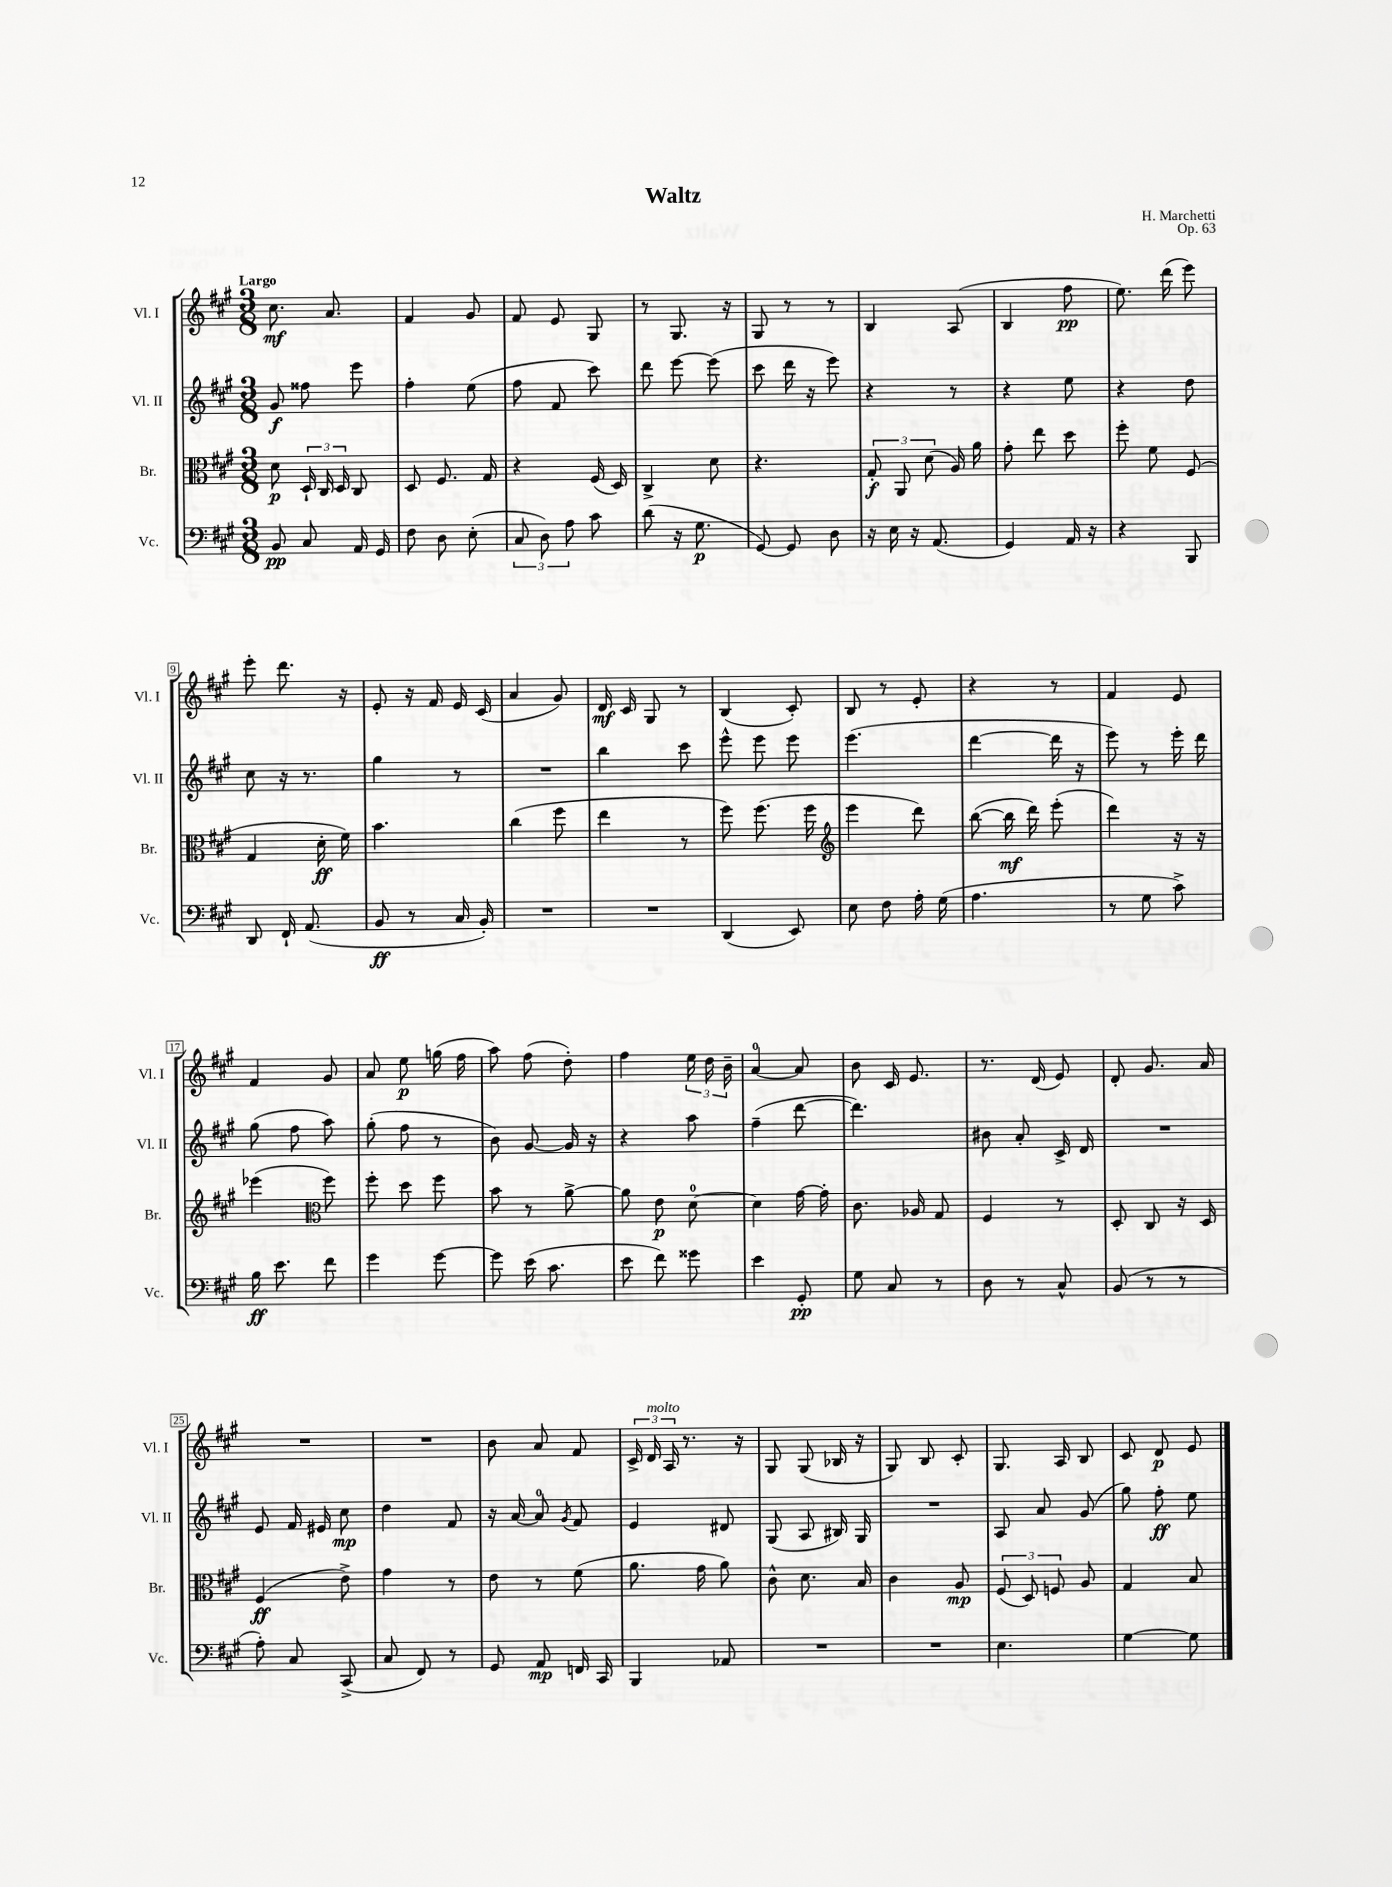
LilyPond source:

\header { title = "Waltz" composer = "H. Marchetti" opus = "Op. 63" }
<<
\new StaffGroup <<
\new Staff = "s0" \with { instrumentName = "Vl. I" shortInstrumentName = "Vl. I" } {
    \clef treble \key a \major \numericTimeSignature \time 3/8 \tempo "Largo"
    \autoBeamOff cis''8.\mf a'8. |
    fis'4 gis'8 |
    fis'8 e'8 gis8 |
    r8 gis8. r16 |
    gis8 r8 r8 |
    b4 a8( |
    b4 fis''8\pp |
    e''8.) d'''16( e'''8) |
    e'''8-. d'''8. r16 |
    e'8-. r16 fis'16 e'16 cis'16( |
    a'4 gis'8) |
    d'16\mf cis'16 gis8 r8 |
    b4( cis'8-.) |
    b8 r8 e'8-. |
    r4 r8 |
    fis'4 e'8 |
    fis'4 gis'8 |
    a'8 e''8\p g''16( fis''16 |
    a''8) fis''8( d''8-.) |
    fis''4 \tuplet 3/2 { e''16 d''16 b'16-- } |
    a'4-0~ a'8 |
    b'8 cis'16 e'8. |
    r8. d'16( e'8) |
    d'8-. gis'8. a'16 |
    R4. |
    R4. |
    b'8 a'8 fis'8 |
    \tuplet 3/2 { cis'16-> d'16^\markup { \italic "molto" } a16 } r8. r16 |
    gis8 gis8( bes16 r16 |
    gis8) b8 cis'8-. |
    gis8. a16 b8 |
    cis'8 d'8\p e'8 \bar "|." |
}
\new Staff = "s1" \with { instrumentName = "Vl. II" shortInstrumentName = "Vl. II" } {
    \clef treble \key a \major \numericTimeSignature \time 3/8
    \autoBeamOff gis'8\f fisis''8 e'''8 |
    fis''4-. e''8( |
    fis''8 fis'8 cis'''8) |
    d'''8 e'''8~ e'''8( |
    cis'''8 d'''16 r16 e'''8) |
    r4 r8 |
    r4 e''8 |
    r4 d''8 |
    cis''8 r16 r8. |
    gis''4 r8 |
    R4. |
    b''4 cis'''8 |
    e'''8-^ e'''8 e'''8 |
    e'''4.( |
    d'''4~ d'''16 r16 |
    e'''8) r8 e'''16-. d'''16 |
    gis''8( fis''8 a''8) |
    gis''8-.( fis''8 r8 |
    b'8) gis'8~ gis'16 r16 |
    r4 a''8 |
    fis''4--( d'''8~ |
    d'''4.) |
    bis'8 a'8-. cis'16-> d'16 |
    R4. |
    e'8 fis'16 eis'16 cis''8\mp |
    d''4 fis'8 |
    r16 a'16~ a'8-0 \acciaccatura { gis'8 } fis'8 |
    e'4 dis'8 |
    gis8( a8 bis16) gis16 |
    R4. |
    a8 a'8 gis'8( |
    gis''8) fis''8-.\ff e''8 \bar "|." |
}
\new Staff = "s2" \with { instrumentName = "Br." shortInstrumentName = "Br." } {
    \clef alto \key a \major \numericTimeSignature \time 3/8
    \autoBeamOff d'8\p \tuplet 3/2 { d16-! cis16 d16 } cis8 |
    d8 fis8. gis16 |
    r4 fis16( d16) |
    cis4-> d'8 |
    r4. |
    \tuplet 3/2 { gis8-.\f a,8 d'8( } a16) a'16 |
    gis'8-. e''8 d''8 |
    fis''8-. fis'8 fis8( |
    gis4 d'16-.\ff fis'16) |
    b'4. |
    cis''4( fis''8 |
    e''4 r8 |
    fis''8) fis''8.( fis''16 |
    \clef treble e'''4 d'''8) |
    b''8~( b''16\mf d'''16) e'''8-.( |
    d'''4) r16 r16 |
    ees'''4( \clef alto fis''8) |
    fis''8-. d''8 fis''8 |
    b'8 r8 a'8~-> |
    a'8 e'8\p d'8-0~ |
    d'4 gis'16~ gis'16-. |
    cis'8. aes16 gis8 |
    fis4 r8 |
    d8-. cis8 r16 d16 |
    fis4\ff( e'8->) |
    gis'4 r8 |
    e'8 r8 fis'8( |
    a'8. gis'16 a'8) |
    cis'8-^ d'8. b16 |
    cis'4 a8\mp |
    \tuplet 3/2 { fis8( d8) f8 } a8 |
    gis4 b8 \bar "|." |
}
\new Staff = "s3" \with { instrumentName = "Vc." shortInstrumentName = "Vc." } {
    \clef bass \key a \major \numericTimeSignature \time 3/8
    \autoBeamOff b,8\pp cis8 a,16 gis,16 |
    fis8 d8 e8-.( |
    \tuplet 3/2 { cis8 d8) a8 } cis'8 |
    d'8( r16 gis8.\p |
    gis,8~) gis,8 d8 |
    r16 e16 r16 a,8.( |
    gis,4) a,16 r16 |
    r4 b,,8 |
    d,8 fis,16-! a,8.( |
    b,8\ff r8 cis16 b,16-.) |
    R4. |
    R4. |
    d,4( e,8) |
    e8 fis8 a16-. gis16( |
    a4. |
    r8 gis8 cis'8->) |
    b16\ff e'8. fis'8 |
    gis'4 gis'8~ |
    gis'8 e'16( cis'8. |
    e'8 fis'8) gisis'8 |
    e'4 gis,8-.\pp |
    gis8 cis8 r8 |
    d8 r8 cis8-^ |
    b,8( r8 r8 |
    a8-.) cis8 cis,8->( |
    cis8 fis,8) r8 |
    gis,8 a,8\mp f,16 cis,16 |
    b,,4 aes,8 |
    R4. |
    R4. |
    e4. |
    gis4~ gis8 \bar "|." |
}
>>
>>
\layout { \context { \Score \override BarNumber.stencil = #(make-stencil-boxer 0.1 0.3 ly:text-interface::print) } }
